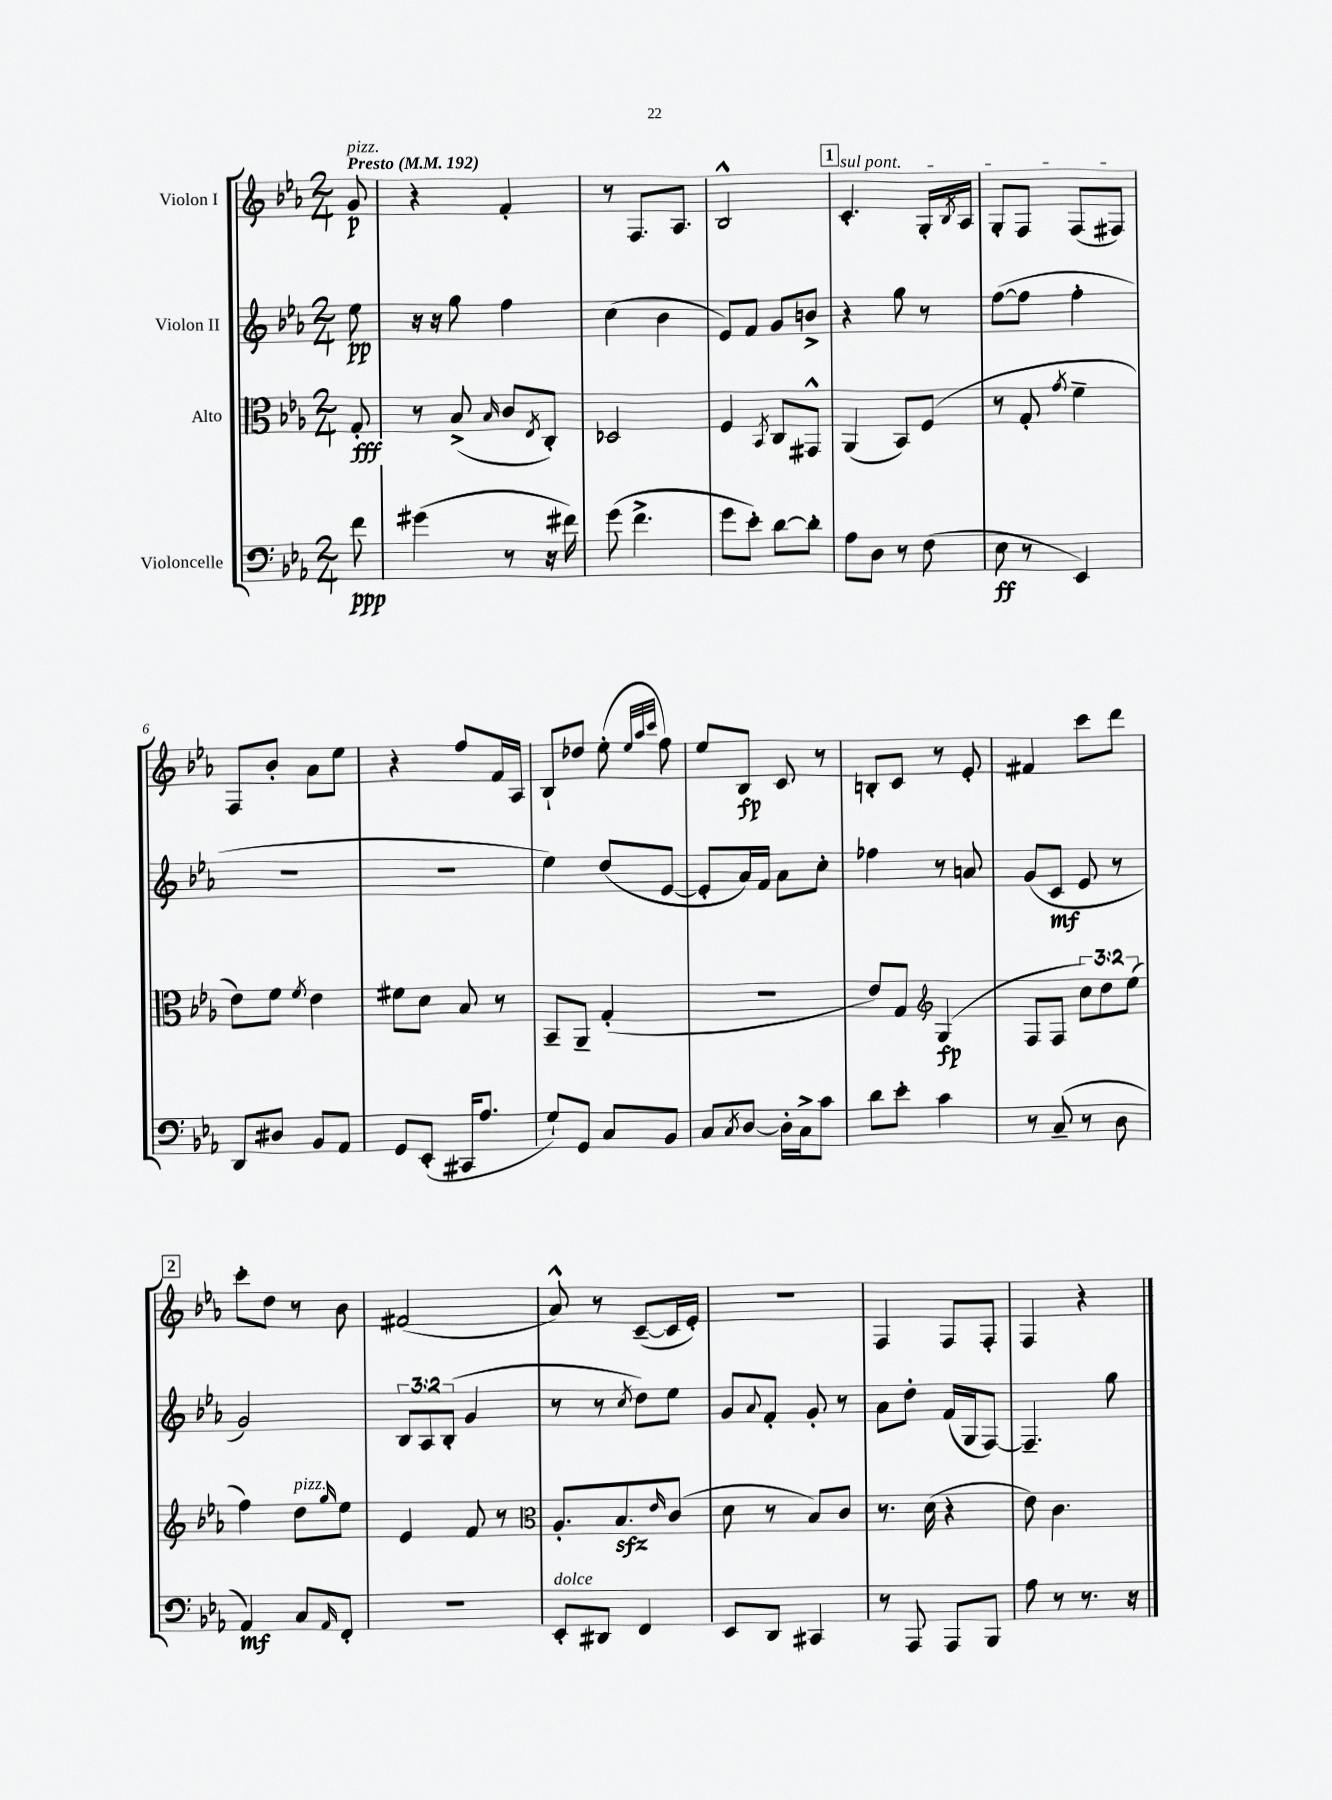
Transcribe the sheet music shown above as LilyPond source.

<<
\new StaffGroup <<
\new Staff = "s0" \with { instrumentName = "Violon I" } {
    \clef treble \key ees \major \numericTimeSignature \time 2/4 \partial 8 \tempo "Presto" 4 = 192
    g'8\p^\markup { \italic "pizz." } |
    r4 f'4-. |
    r8 f8. aes8. |
    bes2-^ |
    \mark \markup { \box "1" } \once \override TextSpanner.bound-details.left.text = \markup { \italic "sul pont." } c'4.-.\startTextSpan g16-. \acciaccatura { bes8 } aes16 |
    g8-. f8 f8( fis8\stopTextSpan) |
    f8 bes'8-. aes'8 ees''8 |
    r4 f''8 f'16 aes16 |
    bes8-! des''8 ees''8-.( \grace { ees''32 aes''32 c'''32 } f''8) |
    ees''8 bes8\fp c'8 r8 |
    b8-. c'8 r8 ees'8-. |
    fis'4 c'''8 d'''8 |
    \mark \markup { \box "2" } c'''8-. d''8 r8 bes'8 |
    fis'2( |
    aes'8-^) r8 c'8~--( c'16 ees'16-.) |
    R2 |
    f4 f8 f8-. |
    f4 r4 \bar "|." |
}
\new Staff = "s1" \with { instrumentName = "Violon II" } {
    \clef treble \key ees \major \numericTimeSignature \time 2/4 \override Staff.TupletNumber.text = #tuplet-number::calc-fraction-text \partial 8
    ees''8\pp |
    r16 r16 g''8 f''4 |
    c''4( bes'4 |
    ees'8) f'8 g'8 b'8-> |
    \mark \markup { \box "1" } r4 g''8 r8 |
    f''8~( f''8 f''4-. |
    R2 |
    r2 |
    ees''4) d''8( ees'8~ |
    ees'8-. aes'16) f'16 aes'8 c''8-. |
    fes''4 r8 a'8 |
    g'8( c'8\mf ees'8 r8 |
    \mark \markup { \box "2" } g'2) |
    \tuplet 3/2 { bes8 aes8 bes8-.( } g'4 |
    r8 r8 \acciaccatura { c''8 } d''8) ees''8 |
    g'8 \appoggiatura { aes'8 } f'8-. g'8-. r8 |
    aes'8 d''8-. f'16( g16 f8~) |
    f4.-- g''8 \bar "|." |
}
\new Staff = "s2" \with { instrumentName = "Alto" } {
    \clef alto \key ees \major \numericTimeSignature \time 2/4 \override Staff.TupletNumber.text = #tuplet-number::calc-fraction-text \partial 8
    g8-.\fff |
    r8 bes8->( \grace { bes16 } c'8 \acciaccatura { ees8 } c8-.) |
    des2 |
    f4 \acciaccatura { bes,8 } c8 gis,8-^ |
    \mark \markup { \box "1" } aes,4( bes,8) f8( |
    r8 g8-. \acciaccatura { g'8 } f'4-- |
    ees'8) f'8 \acciaccatura { f'8 } ees'4 |
    fis'8 d'8 bes8 r8 |
    bes,8-- aes,8-- g4-.( |
    r2 |
    ees'8) g8 \clef treble g4\fp( |
    f8 f8 \tuplet 3/2 { c''8) d''8 ees''8( } |
    \mark \markup { \box "2" } f''4) d''8^\markup { \italic "pizz." } \grace { g''16 } ees''8 |
    ees'4 f'8 r8 |
    \clef alto aes8.-. bes8.\sfz \grace { ees'16 } c'8( |
    d'8 r8 bes8) c'8 |
    r8. d'16( r4 |
    ees'8) c'4. \bar "|." |
}
\new Staff = "s3" \with { instrumentName = "Violoncelle" } {
    \clef bass \key ees \major \numericTimeSignature \time 2/4 \partial 8
    f'8\ppp |
    gis'4( r8 r16 fis'16) |
    g'8( f'4.-> |
    g'8 ees'8-.) d'8~ d'8-. |
    \mark \markup { \box "1" } aes8 d8 r8 f8( |
    ees8\ff r8 ees,4) |
    d,8 dis8 bes,8 aes,8 |
    g,8 ees,8-.( cis,16 aes8. |
    g8-!) g,8 c8 bes,8 |
    c8 \acciaccatura { c8 } d8~ d16-. c16-> c'8 |
    d'8 ees'8-. c'4 |
    r8 c8--( r8 d8 |
    \mark \markup { \box "2" } aes,4\mf) c8 \grace { aes,16 } f,8-. |
    R2 |
    ees,8-.^\markup { \italic "dolce" } dis,8 f,4 |
    ees,8 d,8 cis,4 |
    r8 aes,,8 aes,,8 bes,,8 |
    aes8 r8 r8. r16 \bar "|." |
}
>>
>>
